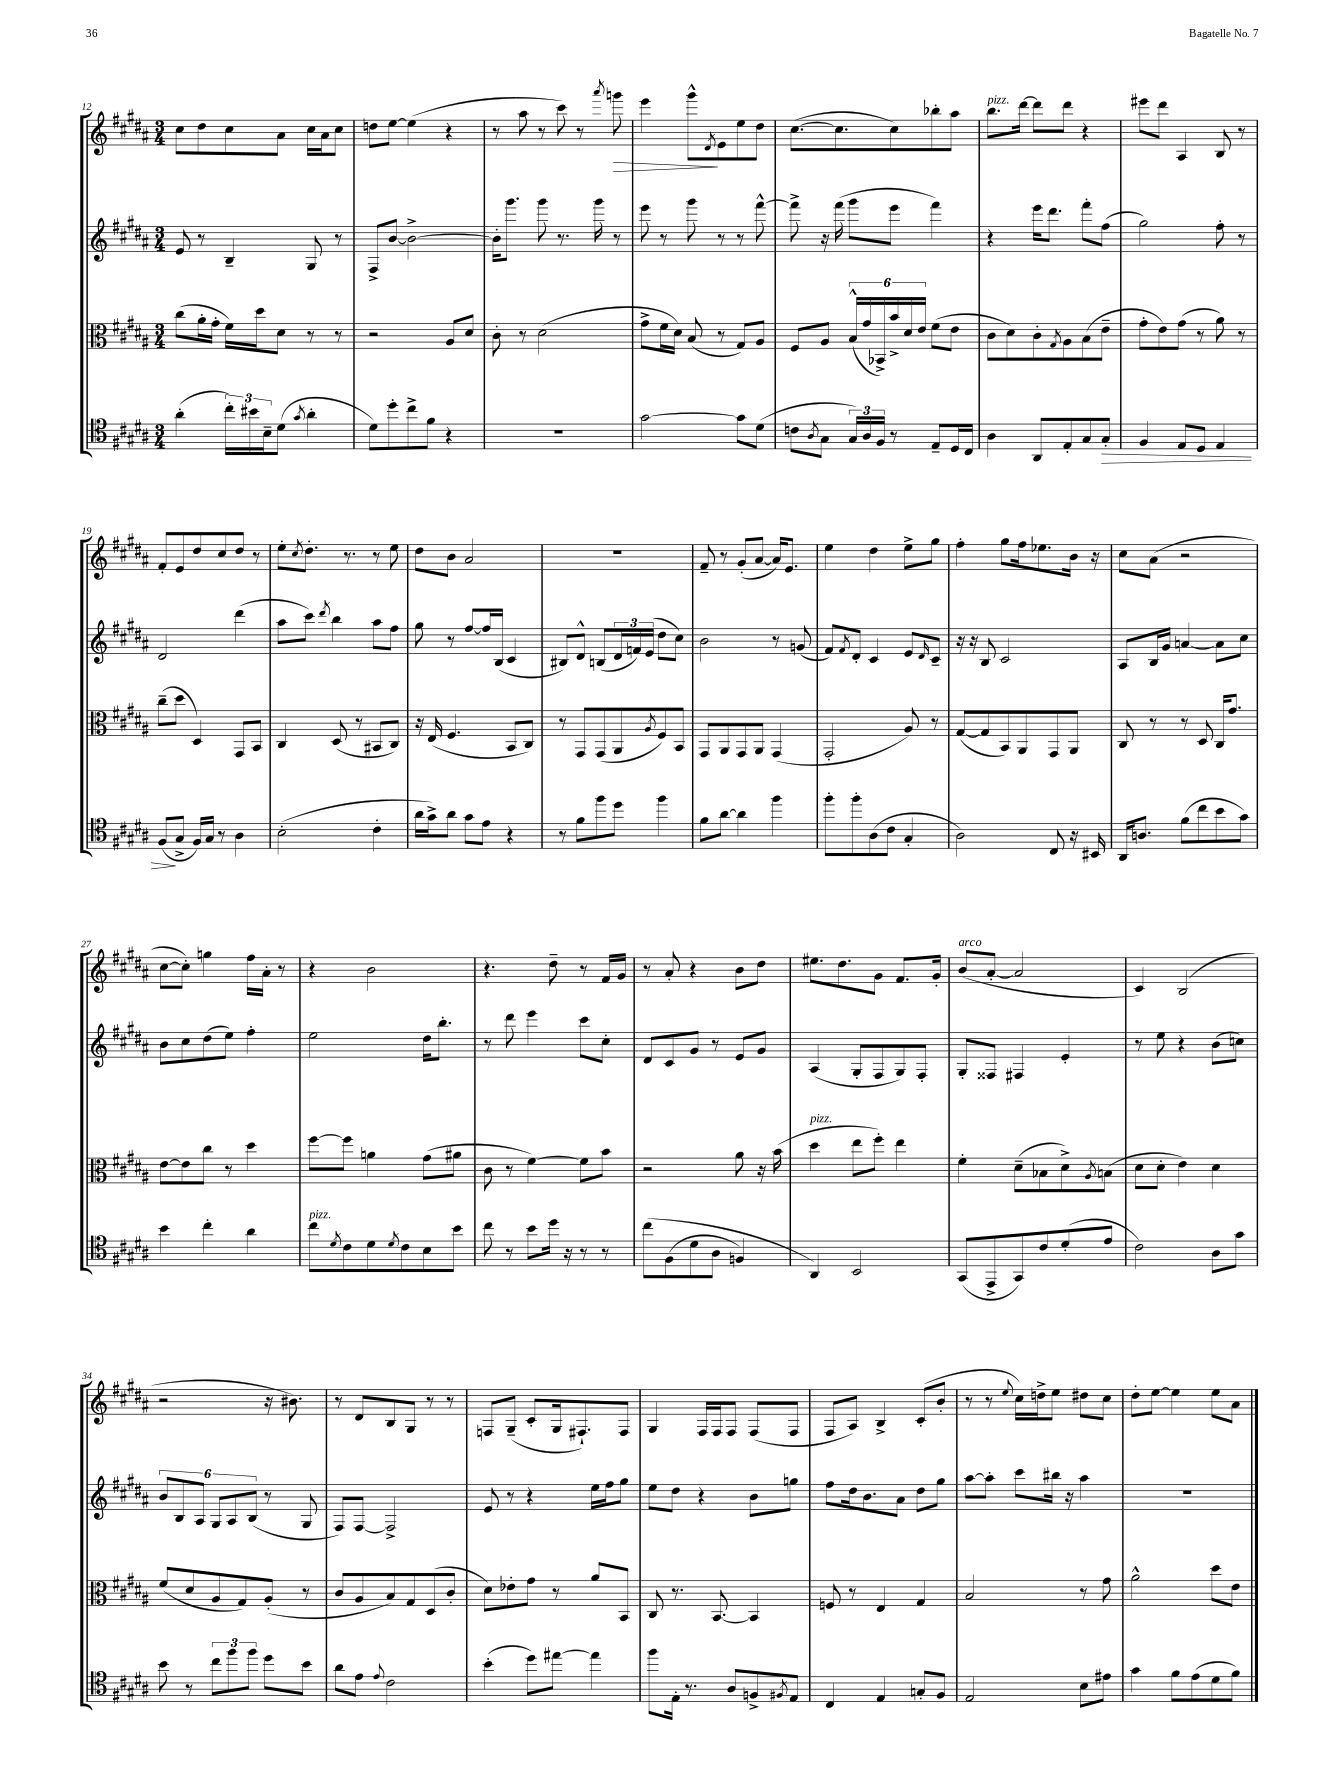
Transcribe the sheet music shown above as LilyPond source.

<<
\new StaffGroup <<
\new Staff = "s0" {
    \clef treble \key b \major \numericTimeSignature \time 3/4
    cis''8 dis''8 cis''8 ais'8 cis''16 ais'16 cis''8 |
    d''8 e''8~ e''4( r4 |
    r8 ais''8 r8 cis'''8) r8 \acciaccatura { ais'''8 } g'''8\> |
    e'''4 gis'''8-^\! \acciaccatura { dis'8 } e'8 e''8 dis''8 |
    cis''8.~( cis''8. cis''8) bes''8-. ais''8 |
    b''8.^\markup { \italic "pizz." } dis'''16~ dis'''8 dis'''8 r4 |
    eis'''8 dis'''8 ais4 b8 r8 |
    fis'8-. e'8 dis''8 cis''8 dis''8 r8 |
    e''8-. \acciaccatura { cis''8 } dis''8.-. r8. r8 e''8 |
    dis''8 b'8 ais'2 |
    R2. |
    fis'8-- r8 gis'8-.( ais'8~ ais'16) e'8. |
    e''4 dis''4 e''8-> gis''8 |
    fis''4-. gis''8 fis''16 ees''8. b'16 r16 |
    cis''8 ais'8( r2 |
    cis''8~ cis''8-.) g''4 fis''16 ais'16-. r8 |
    r4 b'2 |
    r4. dis''8-- r8 fis'16 gis'16 |
    r8 ais'8-. r4 b'8 dis''8 |
    eis''8. dis''8. gis'8 fis'8. gis'16-. |
    b'8^\markup { \italic "arco" }( ais'8~-. ais'2 |
    cis'4) b2( |
    r2 r16 bis'8.) |
    r8 dis'8 b8 gis8 r8 r8 |
    f8 gis8--( cis'8-. gis16 fis8.-!) fis8 |
    gis4 fis16 fis16 fis8 fis8( fis8 |
    fis8 ais8) b4-> cis'8-.( b'8-. |
    r8 r8 \appoggiatura { e''8 } cis''16) d''16-> e''8 dis''8 cis''8 |
    dis''8-. e''8~ e''4 e''8 ais'8 \bar "|." |
}
\new Staff = "s1" {
    \clef treble \key b \major \numericTimeSignature \time 3/4
    e'8 r8 b4-- gis8 r8 |
    fis8-> b'8~ b'2~-> |
    b'16-. gis'''8. gis'''8 r8. gis'''16 r8 |
    e'''8 r8 gis'''8 r8 r8 fis'''8~-^ |
    fis'''8-> r16 fis'''16( gis'''8 e'''8 fis'''4) |
    r4 e'''16 dis'''8. fis'''8-. fis''8( |
    gis''2) fis''8-. r8 |
    dis'2 dis'''4( |
    ais''8 cis'''8) \acciaccatura { dis'''8 } b''4 ais''8 fis''8 |
    gis''8 r8 fis''8~ fis''16 b16( cis'4 |
    bis8) dis'8-^ b8( \tuplet 3/2 { dis'16 f'16) e'16( } dis''8 cis''8) |
    b'2 r8 g'8( |
    fis'8) \acciaccatura { fis'8 } dis'8-. cis'4 e'8 \grace { dis'16 } cis'8-- |
    r16 r16 b8 cis'2 |
    ais8 b16 gis'16 a'4~ a'8 cis''8 |
    b'8 cis''8 dis''8( e''8) fis''4-. |
    e''2 dis''16 b''8.-. |
    r8 dis'''8 e'''4 cis'''8 cis''8-. |
    dis'8 cis'8 gis'8 r8 e'8 gis'8 |
    ais4( gis8-. fis8 gis8) fis8-. |
    gis8-. fisis8 fis4 e'4-. |
    r8 e''8 r4 b'8( c''8) |
    \tuplet 6/4 { b'8 b8 ais8 gis8 ais8 b8( } r8 gis8 |
    fis8) fis8~ fis2-> |
    e'8 r8 r4 e''16 fis''16 gis''8 |
    e''8 dis''8 r4 b'8 g''8 |
    fis''8 dis''16 b'8. ais'8 dis''8 gis''8 |
    ais''8~ ais''8-. cis'''8 bis''16 r16 ais''4 |
    R2. \bar "|." |
}
\new Staff = "s2" {
    \clef alto \key b \major \numericTimeSignature \time 3/4
    cis''8( ais'16-. gis'16-. fis'16) dis''16 dis'8 r8 r8 |
    r2 ais8 dis'8 |
    cis'8-. r8 dis'2( |
    gis'8-> fis'16 dis'16) b8( r8 gis8) ais8 |
    fis8 ais8 \tuplet 6/4 { b16-^( gis'16 bes,16->) b'16-> dis'16 e'16 } fis'8( e'8 |
    cis'8 dis'8) cis'8-. \acciaccatura { gis8 } ais8 b8( e'8-- |
    gis'8-. e'8) gis'8( r8 ais'8) r8 |
    cis''8--( dis''8 dis4) gis,8 b,8 |
    cis4 dis8( r8 bis,8 cis8) |
    r16 e16( fis4. b,8 cis8) |
    r8 gis,8 gis,8( ais,8 \acciaccatura { ais8 } fis8) b,8 |
    gis,8 ais,8 gis,8 ais,8 gis,4( |
    gis,2-. ais8) r8 |
    gis8~( gis8 b,8) ais,8 gis,8 ais,8 |
    cis8 r8 r8 dis8 cis16 gis'8. |
    e'8~ e'8 cis''8 r8 dis''4 |
    fis''8~ fis''8 a'4 gis'8( ais'8 |
    cis'8 r8 fis'4~) fis'8 b'8 |
    r2 ais'8 r16 b'16( |
    dis''4^\markup { \italic "pizz." } e''8 fis''8-.) e''4 |
    fis'4-. dis'8--( bes8 dis'8->) \acciaccatura { ais8 } b8( |
    dis'8 dis'8-. e'4) dis'4 |
    fis'8( dis'8 ais8 gis8) ais8-.( r8 |
    cis'8 ais8 b8) gis8 dis8( cis'8-. |
    dis'8) ees'8-. gis'8 r8 ais'8 b,8 |
    cis8 r8. b,8.~ b,4 |
    f8 r8 e4 gis4 |
    b2 r8 gis'8 |
    ais'2-^ dis''8 e'8 \bar "|." |
}
\new Staff = "s3" {
    \clef tenor \key b \major \numericTimeSignature \time 3/4
    ais'4-.( \tuplet 3/2 { cis''16-.) bis'16 b16-- } dis'8( \acciaccatura { gis'8 } ais'4-. |
    dis'8) dis''8-. cis''8-> fis'8 r4 |
    R2. |
    gis'2~ gis'8 dis'8( |
    c'8 \acciaccatura { ais8 } gis8 \tuplet 3/2 { gis16) ais16 fis16 } r8 e8-- dis16 cis16 |
    ais4 ais,8 e8-. gis8 gis8-.\> |
    fis4 e8 dis8 e4 |
    fis8\!( gis8-> fis16) gis16 r8 ais4 |
    b2-.( cis'4-. |
    ais'16 gis'16->) ais'8 gis'8 e'8 r4 |
    r8 fis'8 fis''8 dis''8 fis''4 |
    fis'8 ais'8~ ais'4 fis''4 |
    fis''8-. fis''8-. ais8( cis'8 gis4-. |
    ais2) cis8 r16 bis,16 |
    ais,16 a8. fis'8( cis''8 b'8 gis'8) |
    b'4 cis''4-. ais'4 |
    cis''8^\markup { \italic "pizz." } \acciaccatura { dis'8 } cis'8 dis'8 \acciaccatura { dis'8 } cis'8 b8 b'8 |
    cis''8 r8 b'8 dis''16 r16 r8 r8 |
    cis''8\( fis8( dis'8 ais8 f4) |
    ais,4\) b,2 |
    gis,8( e,8-> gis,8) cis'8 dis'8-.( e'8 |
    cis'2) ais8 gis'8 |
    b'8 r8 \tuplet 3/2 { cis''8 fis''8 fis''8 } dis''8 b'8 |
    ais'8 e'8 \appoggiatura { e'8 } cis'2 |
    b'4-.( dis''8) eis''8~ eis''4 |
    fis''8 e16-. r8. ais8 f8-> \acciaccatura { fis8 } e8 |
    cis4 e4 g8-. fis8 |
    e2 b8 eis'8 |
    gis'4 fis'8 e'8( dis'8 fis'8) \bar "|." |
}
>>
>>
\layout { \context { \Score currentBarNumber = #12 } }
